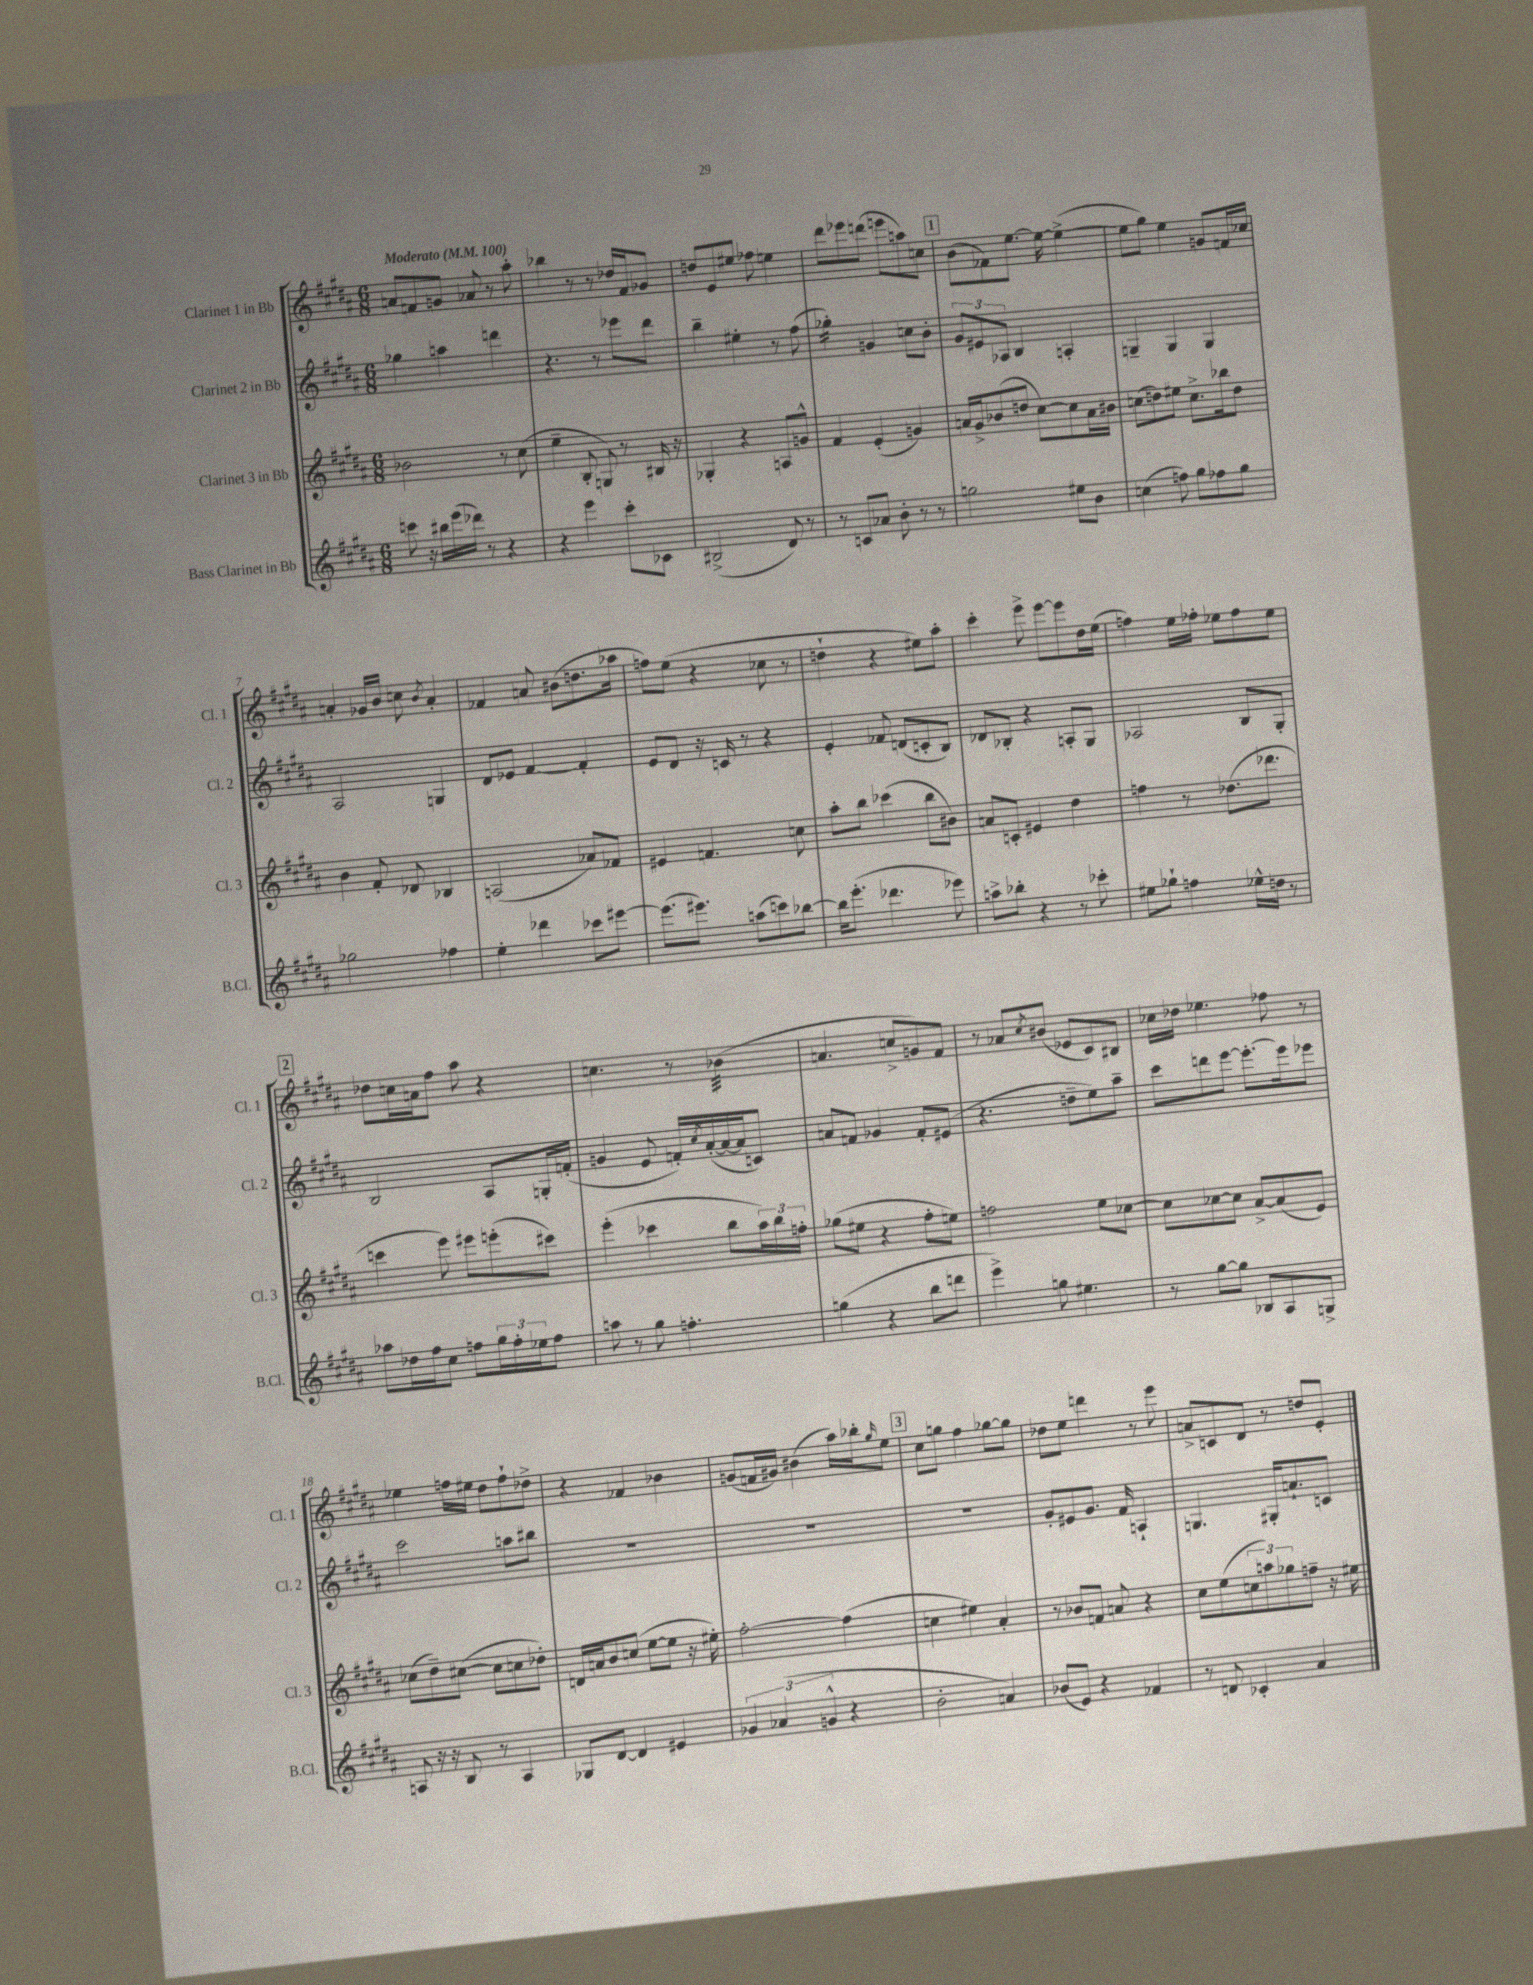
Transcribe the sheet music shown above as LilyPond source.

<<
\new StaffGroup <<
\new Staff = "s0" \with { instrumentName = "Clarinet 1 in Bb" shortInstrumentName = "Cl. 1" } {
    \clef treble \key b \major \numericTimeSignature \time 6/8 \tempo "Moderato" 4 = 100
    a'8 f'8 g'8 aes'8 r8 ais''8-. |
    bes''4 r8 r8 des''16 fis'16 ges'8 |
    d''8 e'8 eis''8 fes''8 e''4 |
    dis'''8 ees'''8 d'''8( e'''8 a''8) c''8 |
    \mark \markup { \box "1" } b'8( fes'8) e''8.~ e''16~ e''4~->( |
    e''8 gis''8) e''4 g'8 f'16 ces''16 |
    a'4-. ges'16 b'16 c''8 \acciaccatura { b'8 } a'4-. |
    fes'4 a'8 bis'8( d''8. aes''16 |
    f''8) e''8( r4 ces''8 r8 |
    d''4-! r4 eis''8) ais''8-. |
    cis'''4-. e'''8-> e'''8~ e'''8 dis''16 e''16( |
    f''4) e''16 fes''16-. ees''8 fes''8 ees''8 |
    \mark \markup { \box "2" } des''8 c''16 a'16 fis''8 ais''8 r4 |
    c''4. r8 bes'4:32( |
    a'4. c''8-> g'8) fis'8 |
    r8 aes'8 \acciaccatura { cis''8 } bis'8( ees'8 cis'8) bis8 |
    ces''16 des''16 ees''4. fes''8 r8 |
    ees''4 f''16 eis''16 dis''8 f''8-! des''8-> |
    r4 fes'4 bes'4 |
    g'8( f'16 gis'16) bis'4( ais''16) bes''16-. \grace { gis''16 } e''8 |
    \mark \markup { \box "3" } cis''8 g''8 fis''4 ges''8~ ges''8 |
    des''8 e''8 d'''4 r8 e'''8 |
    a'8-> c'8 dis'8 r8 d''8 e'8-. \bar "|." |
}
\new Staff = "s1" \with { instrumentName = "Clarinet 2 in Bb" shortInstrumentName = "Cl. 2" } {
    \clef treble \key b \major \numericTimeSignature \time 6/8
    ges''4 a''4 d'''4 |
    r4. r8 ees'''8 dis'''8 |
    b''4-- eis''4-. r8 fis''8( |
    ges''4:16-.) g'4 c''8 b'8-. |
    \mark \markup { \box "1" } \tuplet 3/2 { gis'8 eis'8 aes8 } b4 a4-. |
    g4-- g4 g4 |
    ais2 g4 |
    dis'8 ees'8 fis'4~ fis'4-. |
    e'8 dis'8 r16 c'16 r8 r4 |
    e'4-. fes'8 d'8( c'8-. b8) |
    des'8 bes8-. r4 a8-. gis8 |
    aes2 b8 gis8-. |
    \mark \markup { \box "2" } b2 ais8 g16-. f'16-.( |
    g'4 e'8 f'16-.) \acciaccatura { cis''8 } ais'16~-.( ais'16~ ais'16 c'8) |
    a'8 f'8 ges'4 f'8-. eis'8( |
    r4. d''8-- e''8) ais''8-- |
    cis'''8 d'''8 e'''8~ e'''8.~-. e'''16 ees'''8 |
    cis'''2 a''8 bis''8 |
    R2. |
    R2. |
    \mark \markup { \box "3" } R2. |
    gis'8-. eis'8 gis'8. fis'16 a4-! |
    g4. gis16-. a'8.-! c'8 \bar "|." |
}
\new Staff = "s2" \with { instrumentName = "Clarinet 3 in Bb" shortInstrumentName = "Cl. 3" } {
    \clef treble \key b \major \numericTimeSignature \time 6/8
    bes'2 r8 cis''8( |
    e''4-- b8-. g8) r8 bis16 r16 |
    ges4-. r4 a8 g'8-^ |
    fis'4 e'4-.( g'4) |
    \mark \markup { \box "1" } a'16 gis'16-> bes'8( d''8 cis''8~) cis''8 a'16 bis'16 |
    c''8( d''8) eis''8 c''8.-> bes''16 d''8 |
    b'4 fis'8-. des'8 bes4 |
    a2( aes'8) fes'8 |
    eis'4 f'4. c''8 |
    ais''8-. b''8 ces'''4( b''8 bis'8) |
    a'8 c'8-. eis'4 dis''4 |
    f''4 r8 des''8.( des'''8. |
    \mark \markup { \box "2" } c'''4 e'''8) eis'''8 e'''8-.( cis'''8) |
    e'''4-.( ces'''4 b''8 \tuplet 3/2 { ais''16) b''16 f''16-. } |
    ges''8( eis''8 r4 fis''8-. e''8) |
    f''2 e''8 ces''8~ |
    ces''8 ces''8~ ces''8 ais'8~-> ais'8( e'8) |
    ces''8( dis''8--) cis''8~( cis''8 c''8 des''8-.) |
    d'16 a'16 b'8 c''8( e''8~ e''8 r16 eis''16-.) |
    fis''2~-. fis''4( |
    \mark \markup { \box "3" } c''4 eis''4) ais'4-. |
    r8 bes'8 f'8 a'8 r4 |
    cis''8 e''8( \tuplet 3/2 { c''8 a''8) ges''8 } f''8-- r16 eis''16 \bar "|." |
}
\new Staff = "s3" \with { instrumentName = "Bass Clarinet in Bb" shortInstrumentName = "B.Cl." } {
    \clef treble \key b \major \numericTimeSignature \time 6/8
    c'''8 r16 bis''16 e'''16( des'''16) r8 r4 |
    r4 e'''4 cis'''8-. ces'8 |
    bis2->( dis'8) r8 |
    r8 c'8 aes'8 b'8-. r8 r8 |
    \mark \markup { \box "1" } g''2 eis''8 b'8 |
    c''4( f''8) gis''8 fes''8 gis''8 |
    ges''2 fes''4 |
    e''4-. des'''4 ces'''8 eis'''8~ |
    eis'''8.( eis'''8.) a''8( c'''8) bes''8~ |
    bes''16 e'''8.-.( des'''4. ees'''8) |
    a''8-> bes''8-. r4 r8 ces'''8-. |
    eis''8 ges''8-! f''4 ees''16-^ d''16 r8 |
    \mark \markup { \box "2" } aes''8 des''16 fis''16 cis''8 f''8 \tuplet 3/2 { gis''16 f''16-. ees''16 } f''8 |
    a''8 r8 gis''8 f''4.-. |
    g''4( r4 b''8 d'''8 |
    e'''4->) g''8 eis''4. |
    r8 gis''8~ gis''8 bes8 ais8 g8-> |
    a8 r16 r16 b8 r8 a4 |
    ges8 dis'8~ dis'4 eis'4 |
    \tuplet 3/2 { ges'4 aes'4( g'4-^ } r4 |
    \mark \markup { \box "3" } b'2-. a'4) |
    bes'8( e'8) r4 fes'4 |
    r8 d'8 ces'4-. ais'4 \bar "|." |
}
>>
>>
